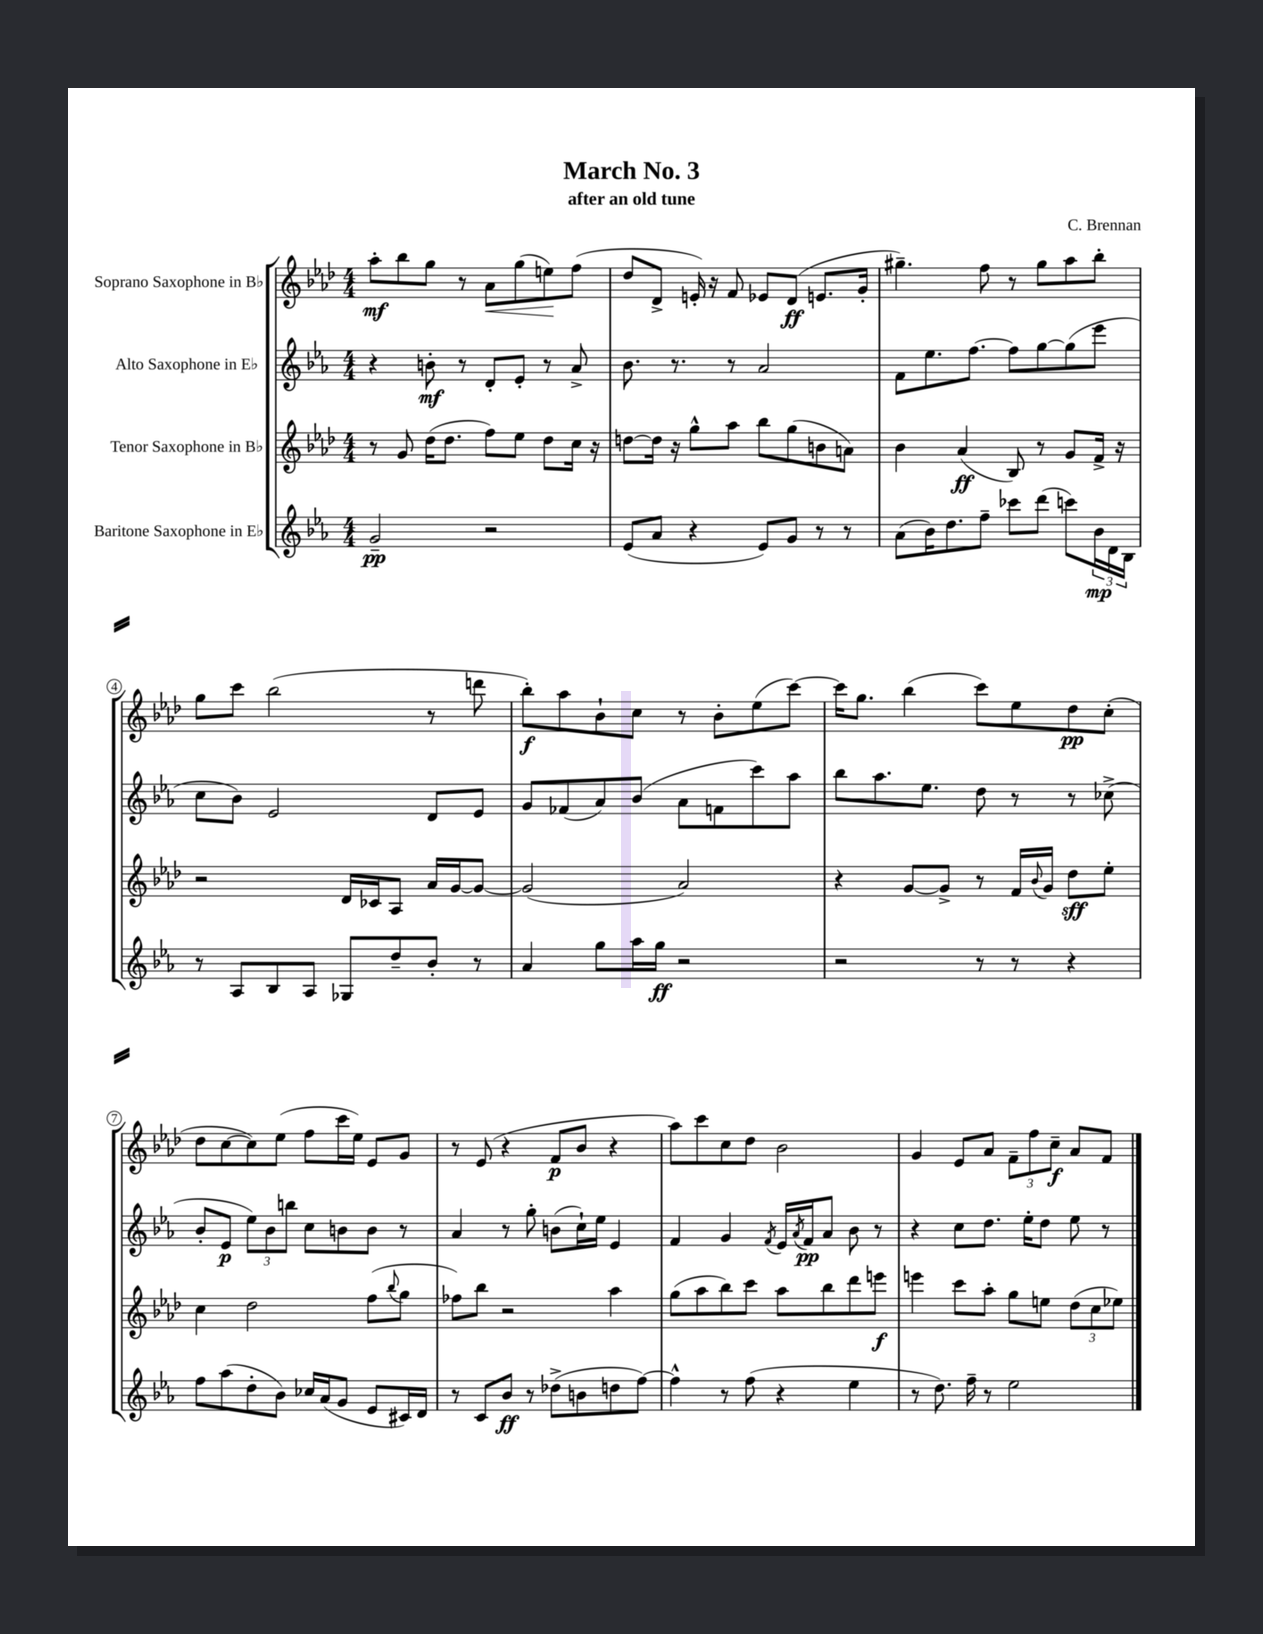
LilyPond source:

\header { title = "March No. 3" composer = "C. Brennan" subtitle = "after an old tune" }
<<
\new StaffGroup <<
\new Staff = "s0" \with { instrumentName = "Soprano Saxophone in Bb" } {
    \clef treble \key aes \major \numericTimeSignature \time 4/4
    aes''8-.\mf bes''8 g''8 r8 aes'8\< g''8( e''8\!) f''8( |
    des''8 des'8-> e'16-.) r16 f'8 ees'8 des'8\ff( e'8. g'16-. |
    gis''4.--) f''8 r8 gis''8 aes''8 bes''8-. |
    g''8 c'''8 bes''2( r8 d'''8 |
    bes''8-.\f) aes''8 bes'8-! c''8 r8 bes'8-. ees''8( c'''8~) |
    c'''16 g''8. bes''4( c'''8) ees''8 des''8\pp c''8-.( |
    des''8 c''8~ c''8) ees''8( f''8 c'''16 ees''16) ees'8 g'8 |
    r8 ees'8( r4 f'8\p bes'8 r4 |
    aes''8) c'''8 c''8 des''8 bes'2 |
    g'4 ees'8 aes'8 \tuplet 3/2 { f'8-- f''8 c''8--\f } aes'8 f'8 \bar "|." |
}
\new Staff = "s1" \with { instrumentName = "Alto Saxophone in Eb" } {
    \clef treble \key ees \major \numericTimeSignature \time 4/4
    r4 b'8-.\mf r8 d'8-. ees'8-. r8 aes'8-> |
    bes'8. r8. r8 aes'2 |
    f'8 ees''8. f''8.~ f''8 g''8~ g''8( ees'''8 |
    c''8 bes'8) ees'2 d'8 ees'8 |
    g'8 fes'8( aes'8) bes'8( aes'8 f'8 c'''8) aes''8 |
    bes''8 aes''8. ees''8. d''8 r8 r8 ces''8->( |
    bes'8-. ees'8\p \tuplet 3/2 { ees''8) bes'8 b''8 } c''8 b'8 b'8 r8 |
    aes'4 r8 g''8-. b'8( c''16-!) ees''16 ees'4 |
    f'4 g'4 \acciaccatura { f'8 } ees'16 \acciaccatura { aes'8 } f'16\pp aes'8 bes'8 r8 |
    r4 c''8 d''8. ees''16-. d''8 ees''8 r8 \bar "|." |
}
\new Staff = "s2" \with { instrumentName = "Tenor Saxophone in Bb" } {
    \clef treble \key aes \major \numericTimeSignature \time 4/4
    r8 g'8 des''16( des''8. f''8) ees''8 des''8 c''16 r16 |
    d''8~ d''16 r16 g''8-^ aes''8 bes''8 g''8( b'8 a'8) |
    bes'4 aes'4\ff( bes8) r8 g'8 f'16-> r16 |
    r2 des'16 ces'16 aes8 aes'16 g'16~ g'8~ |
    g'2( aes'2) |
    r4 g'8~ g'8-> r8 f'16 \appoggiatura { bes'8 } g'16 des''8\sff ees''8-. |
    c''4 des''2 f''8( \appoggiatura { bes''8 } g''8 |
    fes''8) bes''8 r2 aes''4 |
    g''8( aes''8 bes''8) c'''8 aes''8 bes''8 des'''8 e'''8\f |
    e'''4 c'''8 aes''8-. g''8 e''8 \tuplet 3/2 { des''8( c''8 ees''8) } \bar "|." |
}
\new Staff = "s3" \with { instrumentName = "Baritone Saxophone in Eb" } {
    \clef treble \key ees \major \numericTimeSignature \time 4/4
    g'2--\pp r2 |
    ees'8( aes'8 r4 ees'8) g'8 r8 r8 |
    aes'8( bes'16) d''8. f''8-- ces'''8 d'''8( c'''8) \tuplet 3/2 { bes'16\mp d'16 bes16 } |
    r8 aes8 bes8 aes8 ges8 d''8-- bes'8-. r8 |
    aes'4 g''8 aes''16 g''16\ff r2 |
    r2 r8 r8 r4 |
    f''8 aes''8( d''8-. bes'8) ces''16 aes'16( g'8 ees'8 cis'16) d'16 |
    r8 c'8 bes'8\ff r8 des''8->( b'8 d''8 f''8~) |
    f''4-^ r8 f''8( r4 ees''4 |
    r8 d''8.) f''16-- r8 ees''2 \bar "|." |
}
>>
>>
\layout { \context { \Score \override BarNumber.stencil = #(make-stencil-circler 0.1 0.3 ly:text-interface::print) } }
